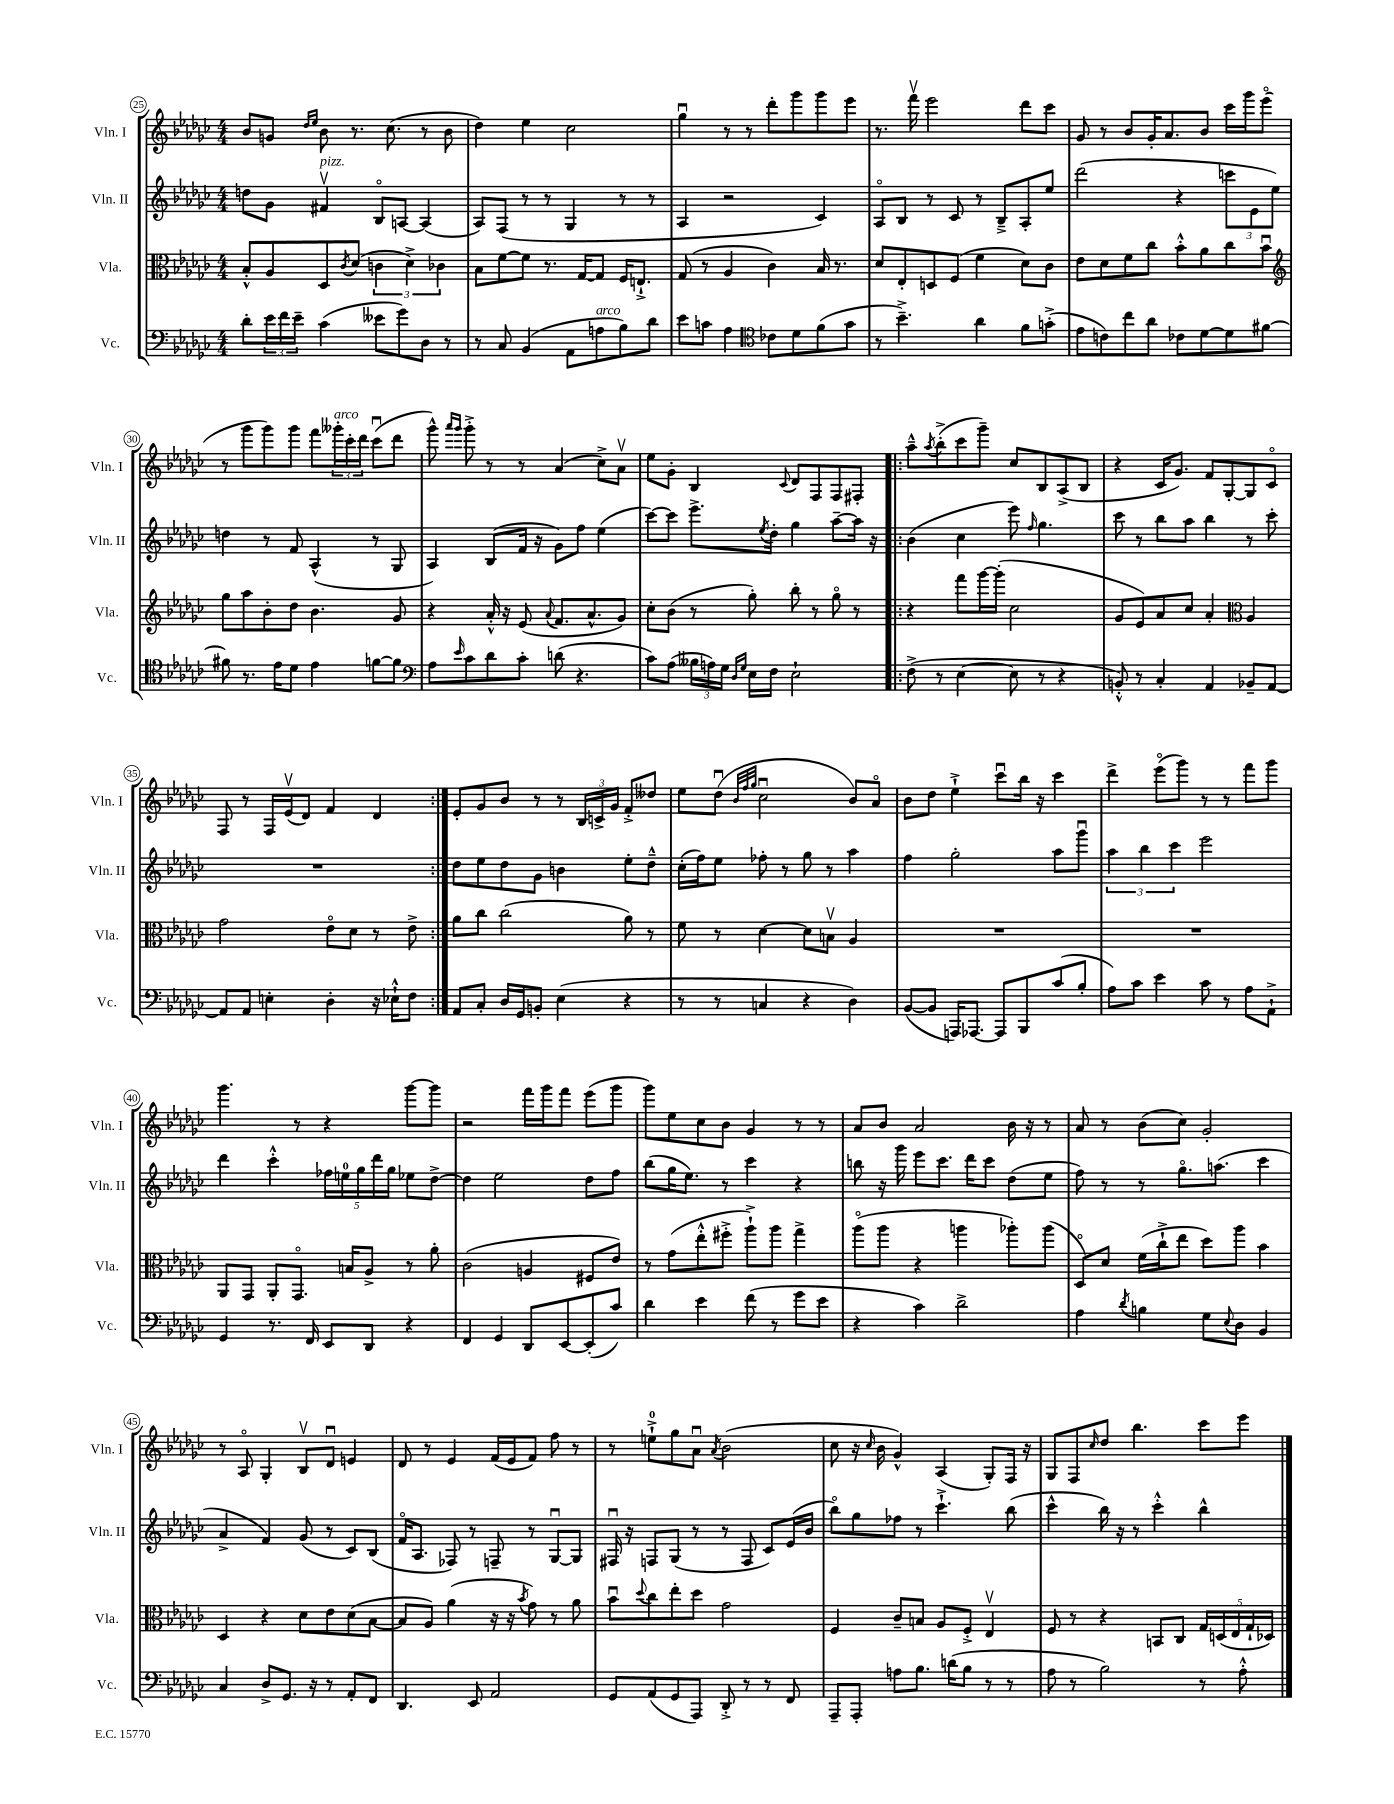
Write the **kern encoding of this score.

**kern	**kern	**kern	**kern
*part4	*part3	*part2	*part1
*staff4	*staff3	*staff2	*staff1
*I"Vc.	*I"Vla.	*I"Vln. II	*I"Vln. I
*I'Vc.	*I'Vla.	*I'Vln. II	*I'Vln. I
*clefF4	*clefC3	*clefG2	*clefG2
*k[b-e-a-d-g-c-]	*k[b-e-a-d-g-c-]	*k[b-e-a-d-g-c-]	*k[b-e-a-d-g-c-]
*M4/4	*M4/4	*M4/4	*M4/4
=25	=25	=25	=25
8d-'\L	8B-'^^/L	8ddn\L	8b-/L
24e-\L	8A-/	8g-\J	8gn/J
24f\	.	.	.
24e-~\JJ	.	.	.
.	.	.	16qqdd-/LL
.	.	.	16qqee-/JJ
!	!	!LO:TX:a:i:t=pizz.	!
(4c-\	8D-/	4f#Xv/	8b-\
.	8qc-/	.	.
.	(8d-/J	.	8.r
8e--X\L	6cn\	8B-/L	.
.	.	.	(8.cc-\
8g-\)	.	[8An/J	.
.	6d-^\)	.	.
8D-\J	.	(4A/]	8r
.	6c-X\	.	.
8r	.	.	8b-\
=26	=26	=26	=26
8r	8B-\L	8A-/L)	4dd-\)
8C-/	[8f\	(8F/J	.
(4BB-/	8f\J]	8r	4ee-\
.	8.r	8r	.
8AA-\L	.	4G-/	2cc-\
.	[16G-/KL	.	.
!LO:TX:a:i:t=arco	!	!	!
8An\	8G-/J]	.	.
8B-\)	16F/KL	8r	.
.	8.En`^/J	.	.
8d-\J	.	8r	.
=27	=27	=27	=27
8e-\L	(8G-/	4A-/	4gg-u\
8cn\J	8r	.	.
4A-\	4A-/	2r	8r
.	.	.	8r
*clefC4	*	*	*
8c-X\L	4c-\)	.	8ddd-'\L
8d-\	.	.	8ggg-\
(8f\	16B-/	4c-/)	8ggg-\
.	8.r	.	.
8g-\J	.	.	8eee-\J
=28	=28	=28	=28
8r	8d-/L	8A-/L	8.r
4.b-~^\)	8E-'/	8B-/J	.
.	.	.	16fffv\
.	8Dn/	8r	2eee-\
.	(8F/J	8c-/	.
4a-\	4f\	8r	.
.	.	8B-~^/L	.
8f\L	8d-\L)	8A-'/	8ddd-\L
(8gn'^\J	8c-\J	8ee-/J	8ccc-\J
=29	=29	=29	=29
8e-\L	8e-\L	(2ddd-\	8g-/
8cn\)	8d-\	.	8r
8cc-\	8f\	.	8b-/L
8a-\J	8cc-\J	.	16g-'/K
.	.	.	8.a-/
8c-X\L	8b-'^^\L	4r	.
[8d-\	8a-\	.	8b-/J
8d-\]	8cc-\	12cccn\L	16ccc-\LL
.	.	.	16ggg-\J
.	.	12e-\	.
[8f#X\J	8b-u\J	.	(8eee-\J
.	.	12ee-\J)	.
!!LO:LB:g=z
=30	=30	=30	=30
*	*clefG2	*	*
8f#X\]	8gg-\L	4ddn\	8r
8.r	8aa-\	.	8ggg-\L
.	8b-'\	8r	8ggg-\)
16e-\KL	.	.	.
8d-\J	8dd-\J	8f/	8ggg-\J
4e-\	4.b-\	(4A-^^/	8fff\L
!	!	!	!LO:TX:a:i:t=arco
.	.	.	24ggg--X'\L
.	.	.	24ccc-'\
.	.	.	24ddd-\JJ
[8fn\L	.	8r	(8ccc-u\L
8f\J]	8g-/	8G-/	8ddd-\J
=31	=31	=31	=31
*clefF4	*	*	*
8A-\L	4r	4A-/)	8ggg-^^\)
.	.	.	16qqaaa-/LL
16qqe-/	.	.	16qqggg-/JJ
8c-\	.	.	8ggg-'^\
8d-\	16a-'^^/	(8B-/L	8r
.	16r	.	.
8c-'\J	(8e-/	16f/Jk	8r
.	.	16r	.
.	8qqa-/	.	.
(8dn\	8.f/L	8g-\L)	(4a-/
4.r	.	8ff\J	.
.	8.a-^^/	.	.
.	.	(4ee-\	8cc-^\L)
.	8g-/J)	.	8a-v\J
=32	=32	=32	=32
8c-\L)	8cc-'\L	[8ccc-\L)	8ee-\L
(8A-\J	(8b-\J	8ccc-\J]	8g-'\J
24B--X\LL	8r	8.eee-^\L	4B-/
24An\)	.	.	.
24G-\JJ	.	.	.
16qqD-/LL	.	.	.
16qqG-/JJ	.	.	.
16E-\LL	8gg-'\)	.	.
.	.	8qee-/	.
16F\JJ	.	16dd-'\Jk	.
.	.	.	8qqc-/
2E-`\	8bb-'\	4gg-\	8d-/L
.	8r	.	8F/
.	8gg-\	[8aa-~\L	8F/
.	8r	16aa-\Jk]	8F#X'/J
.	.	16r	.
=33!|:	=33!|:	=33!|:	=33!|:
(8F^\	4r	(4b-\	8aa-~^^\L
.	.	.	8qaa-/
8r	.	.	(8bb-'^\
[4E-\	8fff\L	4cc-\	8ccc-\
.	[16ggg-\L	.	8ggg-~\J)
.	(16ggg-'\JJ]	.	.
8E-\]	2cc-\	8eee-\)	8cc-/L
.	.	16qqff/	.
8r	.	4.gg-\	8B-/
4r	.	.	(8A-^/
.	.	.	8B-/J
=34	=34	=34	=34
8BBn'^^/)	8g-/L	8ccc-\	4r
8r	8e-/)	8r	.
4C-'/	8a-/	8bb-\L	16c-/KL
.	.	.	8.g-/J)
.	8cc-/J	8aa-\J	.
4AA-/	4a-'/	4bb-\	8f/L
.	.	.	[8G-'/
*	*clefC3	*	*
8BB-X~/L	4A-/	8r	8G-/]
[8AA-/J	.	8ccc-'\	8c-/J
!!LO:LB:g=z
=35	=35	=35	=35
8AA-/L]	2g-\	1r	8F/
8AA-/J	.	.	8r
4En'\	.	.	16F/LL
.	.	.	(16e-v/J
.	.	.	8d-/J)
4D-'\	8e-\L	.	4f/
.	8d-\J	.	.
16r	8r	.	4d-/
16E-X`^^\KL	.	.	.
8F\J	8e-^\	.	.
=36:|!	=36:|!	=36:|!	=36:|!
8AA-/L	8a-\L	8dd-\L	8e-'/L
8C-'/J	8cc-\J	8ee-\	8g-/
16D-/LL	(2cc-\	8dd-\	8b-/J
16GG-/J	.	.	.
8BBn'/J	.	8g-\J	8r
(4E-\	.	4bn\	8r
.	.	.	24B-/LL
.	.	.	24cn^/
.	.	.	24g-/JJ
4r	8a-\)	8ee-'\L	8f'^/L
.	8r	8dd-~^^\J	8dd--X/J
=37	=37	=37	=37
8r	8f\	(16cc-'\LL	8ee-\L
.	.	16ff\J)	.
8r	8r	8ee-\J	(8dd-u\J
.	.	.	32qqb-/LLL
.	.	.	32qqff/
.	.	.	32qqgg-/JJJ
4Cn/	[4d-\	8ff-X'\	2cc-u\
.	.	8r	.
4r	8d-\L]	8gg-\	.
.	8Bnv\J	8r	.
4D-\)	4A-/	4aa-\	8b-/L)
.	.	.	8a-/J
=38	=38	=38	=38
([8BB-/L	1r	4ff\	8b-\L
8BB-/J]	.	.	8dd-\J
16AAAn/KL)	.	2gg-'\	4ee-`^\
[8.AAA-X/J	.	.	.
8AAA-/L]	.	.	8ccc-u\L
8BBB-/	.	.	16bb-\Jk
.	.	.	16r
(8c-/	.	8aa-\L	4ccc-\
8B-'/J	.	8ggg-u\J	.
=39	=39	=39	=39
8A-\L)	1r	6aa-\	4ddd-^\
8c-\J	.	.	.
.	.	6bb-\	.
4e-\	.	.	(8eee-\L
.	.	6ccc-\	.
.	.	.	8ggg-\J)
8c-\	.	2eee-\	8r
8r	.	.	8r
8A-\L	.	.	8fff\L
8AA-`^\J	.	.	8ggg-\J
!!LO:LB:g=z
=40	=40	=40	=40
4GG-/	8AA-/L	4ddd-\	4.ggg-\
.	8GG-/J	.	.
8.r	8AA-'/L	4ccc-'^^\	.
.	8.GG-/J	.	8r
16FF/	.	.	.
8EE-/L	.	20ff-X\LL	4r
.	.	20een\	.
.	16Bn/KL	.	.
.	.	20gg-\	.
8DD-/J	8A-^/J	.	.
.	.	20ddd-\	.
.	.	20gg-\JJ	.
4r	8r	8ee-X\L	[8ggg-\L
.	8a-'\	[8dd-^\J	8ggg-\J]
=41	=41	=41	=41
4FF/	(2c-\	4dd-\]	2r
4GG-/	.	2ee-\	.
8DD-/L	4An/	.	16fff\LL
.	.	.	16ggg-\J
[8EE-/	.	.	8fff\J
(8EE-'/]	8F#X/L	8dd-\L	(8eee-\L
8c-/J)	8e-/J)	8ff\J	8ggg-\J
=42	=42	=42	=42
4d-\	8r	(8bb-\L	8ggg-\L)
.	(8g-\L	16gg-\K	8ee-\
.	.	8.ee-\J)	.
4e-\	8ee-'^^\	.	8cc-\
.	8ff#X'^\J	8r	8b-\J
(8f\	8aa-`^\L)	4ccc-\	4g-/
8r	8aa-\J	.	.
8g-\L	4gg-^\	4r	8r
8e-\J	.	.	8r
=43	=43	=43	=43
4r	(8aa-\L	8bbn\	8a-/L
.	8aa-\J	16r	8b-/J
.	.	16ggg-\	.
4c-\)	4r	8eee-\L	2a-/
.	.	8.ccc-\J	.
2d-^\	4aan\	.	.
.	.	16ddd-\KL	.
.	.	8ccc-\J	.
.	8aa-X'\L)	(8dd-\L	16b-\
.	.	.	16r
.	(8aa-\J	8ee-\J	8r
=44	=44	=44	=44
4A-\	8D-/L)	8ff\)	8a-/
.	8d-/J	8r	8r
8qd-/	.	.	.
4Bn\	(16f\LL	8r	(8b-\L
.	16cc-`^\J	.	.
.	8ee-\J	8.gg-\L	8cc-\J)
8G-\L	8dd-\L)	.	2g-'/
.	.	(8.aan\J	.
8qqE-/	.	.	.
8D-\J	8aa-\J	.	.
4BB-/	4b-\	4ccc-\	.
!!LO:LB:g=z
=45	=45	=45	=45
4C-/	4D-/	4a-^/	8r
.	.	.	8A-/
8D-^/L	4r	4f/)	4G-'/
8.GG-/J	.	.	.
.	8d-\L	(8g-/	8B-v/L
16r	.	.	.
8r	8e-\	8r	8d-u/J
8AA-'/L	(8d-\	8c-/L)	4en/
8FF/J	[8B-\J	(8B-/J	.
=46	=46	=46	=46
4.DD-/	8B-/L]	16f/KL	8d-/
.	.	8.A-/J	.
.	8A-/J)	.	8r
.	(4a-\	8F-X/)	4e-/
8EE-/	.	8r	.
2AA-/	16r	8Fn~/	(16f/LL
.	16r	.	16e-/J
.	8qb-/	.	.
.	8g-\)	8r	8f/J)
.	8r	[8G-u/L	8ff\
.	8a-\	8G-/J]	8r
=47	=47	=47	=47
8GG-/L	8b-u\L	16F#Xu/	8r
.	.	16r	.
.	8qqdd-/	.	.
(8AA-/	8cc-\	8Fn/L	8een`^\L
8GG-/	8ee-'\	(8G-/J	8gg-\
8AAA-/J)	8dd-\J	8r	8a-u\J
.	.	.	8qa-/
8DD-'^/	2g-\	8r	(2b-\
8r	.	8F/	.
8r	.	8c-/L)	.
8FF/	.	(16e-/L	.
.	.	16b-/JJ	.
=48	=48	=48	=48
8AAA-~/L	4F/	8bb-\L)	8cc-\
8AAA-'/J	.	8gg-\	16r
.	.	.	16qqcc-/
.	.	.	16b-\
8An\L	8c-~/L	8ff-X\J	4g-^^/)
8.B-\J	8Bn/J	8r	.
.	8A-/L	4.ccc-`^\	(4A-/
(16dn\KL	.	.	.
8B-\J	8F'^/J	.	.
8r	4E-v/	.	8G-'/L)
8r	.	(8bb-\	16F/Jk
.	.	.	16r
=49	=49	=49	=49
8A-\	8F/	4ccc-^^\	8G-/L
8r	8r	.	8F/
.	.	.	16qqcc-/
2B-\)	4r	16bb-\)	8dd-/J
.	.	16r	.
.	.	8r	4.bb-\
.	8BBn/L	4ccc-'^^\	.
.	8C-/J	.	.
8r	20G-/LL	4bb-^^\	8ccc-\L
.	(20Dn/	.	.
.	20E-/	.	.
8A-'^^\	.	.	8eee-\J
.	20G-`/	.	.
.	20D-X/JJ)	.	.
==	==	==	==
*-	*-	*-	*-
